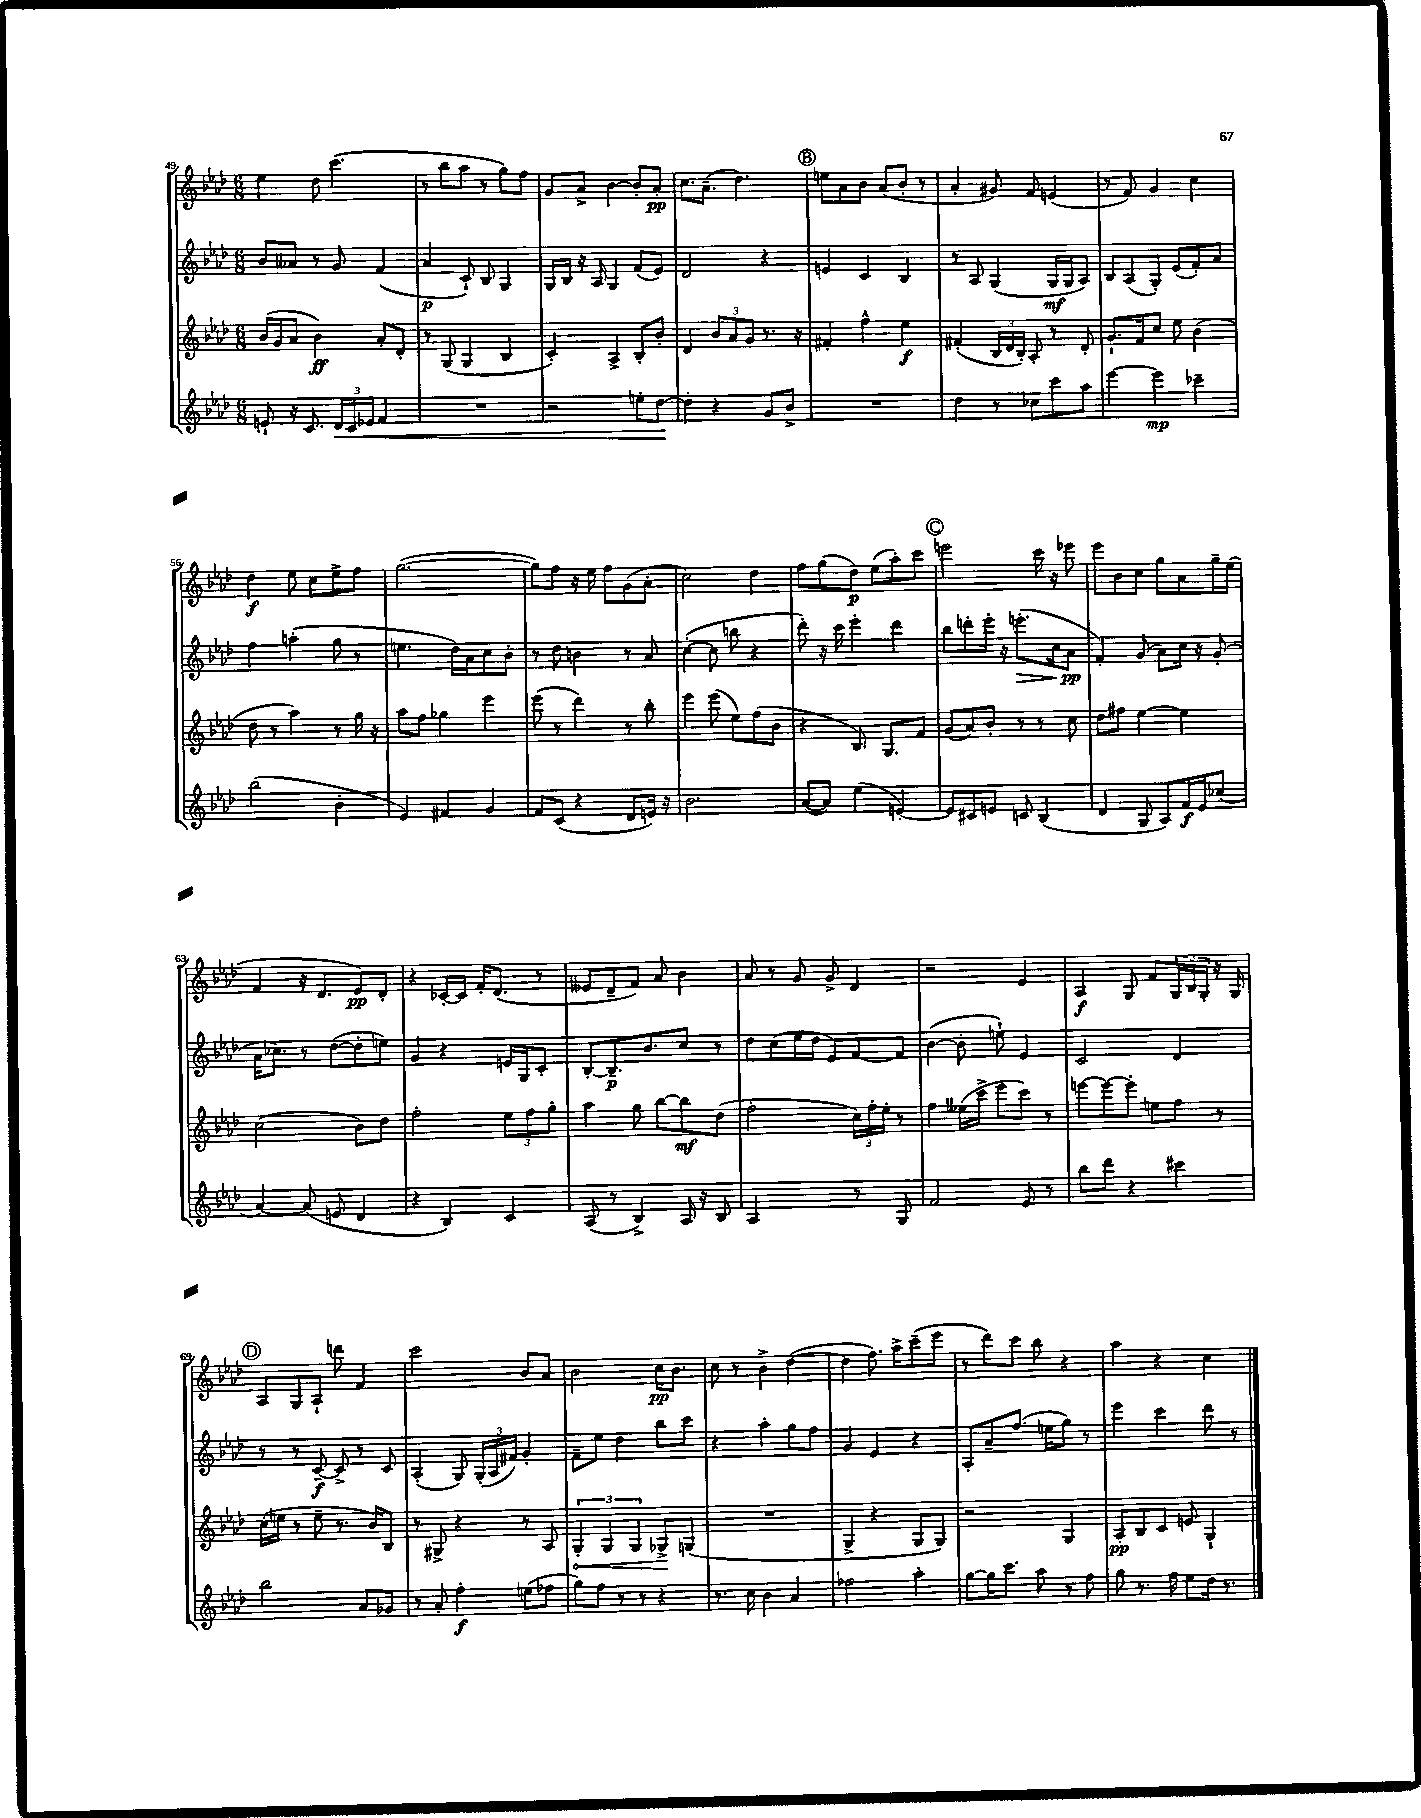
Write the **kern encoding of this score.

**kern	**kern	**kern	**kern
*staff4	*staff3	*staff2	*staff1
*clefG2	*clefG2	*clefG2	*clefG2
*k[b-e-a-d-]	*k[b-e-a-d-]	*k[b-e-a-d-]	*k[b-e-a-d-]
*M6/8	*M6/8	*M6/8	*M6/8
8e`/	(16b-/LL	8b-/L	4ee-\
.	16g/J	.	.
16r	8a-/J	8a--/J	.
8.c/	.	.	.
.	4b-\)	8r	8dd-\
24d-/LL	.	8g/	(4.ccc\
24c/	.	.	.
24e-/JJ	.	.	.
4f/	8a-'/L	(4f/	.
.	8d-'/J	.	.
=	=	=	=
2.r	8r	4a-/	8r
.	(8G/	.	8bb-\L
.	4G/	8c`/)	8aa-\J
.	.	8B-/	8r
.	4B-/	4G/	8gg\L)
.	.	.	8ff\J
=	=	=	=
2r	4c'/)	16G/LL	8g/L
.	.	16B-/JJ	.
.	.	16r	8a-^/J
.	.	16A-/	.
.	4A-^/	4G/	[4b-\
8ee'\L	8B-'/L	(8f/L	8b-'/]L
[8dd-\J	8b-'/J	8e-/J)	8a-'/J
=	=	=	=
4dd-'\]	4d-/	2d-/	8.cc\L
.	.	.	(8.a-~\J
4r	12b-/L	.	.
.	12a-/	.	.
.	.	.	4.dd-\)
.	12g/J	.	.
8g/L	8.r	4r	.
8b-^/J	.	.	.
.	16r	.	.
=	=	=	=
2.r	4f#'/	4e/	8ee\L
.	.	.	8a-\
.	4ff^^\	4c/	8b-\J
.	.	.	(8a-/L
.	4ee-\	4B-/	8b-'/J
.	.	.	8r
=	=	=	=
4dd-\	(4f#'/	8r	4a-'/
.	.	8A-/	.
8r	24B-/LL	(4G/	8g#/)
.	24d-/	.	.
.	24B-'/JJ)	.	.
8cc-\L	8A-'/	.	8f/
8ccc\	8r	16G/LL	(4e/
.	.	16G/J	.
8aa-\J	8d-'/	8A-/J)	.
=	=	=	=
[4eee-\	8.g`/L	8B-/L	8r
.	.	(8A-/	8f/)
.	16f/k	.	.
4eee-\]	8cc/J	8G'/J)	4g/
.	8ee-\	(8e-/L	.
4ccc-~\	(4b-\	8f'/)	4cc\
.	.	8a-/J	.
=	=	=	=
(2bb-\	8dd-\	4ff\	4dd-\
.	8r	.	.
.	4aa-\)	(4aa'\	8ee-\
.	.	.	8cc\L
4b-'\	8r	8gg\	8ee-^\
.	16gg\	8r	8ff\J
.	16r	.	.
=	=	=	=
4e-/)	8aa-\L	4.ee\	([2.gg\
.	8ff\J	.	.
4f#/	4gg-\	.	.
.	.	16dd-\LL)	.
.	.	16a-\J	.
4g/	4eee-\	8cc\	.
.	.	8b-'\J	.
=	=	=	=
8f/L	(8eee-\	8r	8gg\]L)
(8c/J	8r	8dd-\	8ff\J
4r	4ddd-\)	4b\	16r
.	.	.	16ee-\
.	.	.	8ff\L
8d-/L	8r	8r	(8g\
16e/Jk)	8bb-'\	8a-/	8a-'\J
16r	.	.	.
=	=	=	=
2.b-\	4eee-\	([4cc'\	2cc\)
.	(8eee-\	8cc\]	.
.	8ee-\L)	8bb\	.
.	(8ff\	4r	4dd-\
.	8b-\J	.	.
=	=	=	=
([8a-/L	4r	8ddd-'\)	8ff\L
8a-/]J)	.	16r	(8gg\
.	.	16ccc\	.
(4ee-\	8.B-/)	4eee-'\	8dd-\J)
.	.	.	(8ee-\L
.	8.G/L	.	.
[4e'/)	.	4ddd-\	8aa-'\)
.	8f/J	.	8ccc\J
=	=	=	=
8e/]L	(8g/L	8bb-\L	2eee\
8c#/	8a-/)	8ddd'\	.
8e/J	8b-'/J	16eee-'\Jk	.
.	.	16r	.
8c/	8r	(8.eee'\L	.
(4B-/	8r	.	16ccc\
.	.	16cc\k	16r
.	8cc\	8a-\J	8eee-\
=	=	=	=
4d-/	8dd-\L	4f'/)	8eee-\L
.	8ff#\J	.	8b-\
8G/	[4ee-\	(8g/	8cc\J
8A-/L)	.	8a-\L)	8gg\L
16f/L	4ee-\]	16cc\Jk	8a-\
16e-/J	.	16r	.
(8cc-/J	.	(8g'/	16gg~\L
.	.	.	(16ee-\JJ
=	=	=	=
[4a-/)	(2cc\	16a-\LK	4f/
.	.	8.cc-\J)	.
(8a-/]	.	8r	16r
.	.	.	8.d-/L
8e/	.	([8dd-\L	.
4d-/	8b-\L)	8dd-'\]	8e-/)
.	8dd-\J	8ee\J)	8d-'/J
=	=	=	=
4r	2ff'\	4g/	4r
4B-/)	.	4r	[16c-'/LL
.	.	.	16c-/]JJ
.	.	.	16f'/LK
.	.	.	(8.d-/J
4c/	12ee-\L	16e/LL	.
.	.	16G/J	.
.	12ff\	.	.
.	.	8c'/J	8r
.	12gg'\J	.	.
=	=	=	=
(8A-/	4aa-\	[8B-'/L	8e--/L
8r	.	8.B-~/]	8d-~/
4B-^/)	8gg\	.	8f/J)
.	.	8.b-/	.
.	[8bb-\L	.	8a-/
16A-/	8bb-\]	8cc/J	4b-\
16r	.	.	.
8B-/	(8dd-\J	8r	.
=	=	=	=
2A-/	2ff'\	8dd-\L	8a-/
.	.	(8cc\	8r
.	.	16ee-\L	8g/
.	.	16dd-\JJ	.
.	.	8e-/L)	8g^/
8r	24cc\LL)	[8f/	4d-/
.	24ff'\	.	.
.	24ee-'\JJ	.	.
8G/	8r	8f/]J	.
=	=	=	=
2f/	4ff\	([4b-\	2r
.	(16ee--\LL	8b-'\]	.
.	16ccc^\JJ	.	.
.	8eee-\L	8ee`\)	.
8e-/	8ccc\J)	4e-/	4e-/
8r	8r	.	.
=	=	=	=
8bb-\L	[8eee\L	2c/	4A-/
8ddd-\J	8eee\_	.	.
4r	8eee'\]J	.	8G/
.	8ee\L	.	8f/L
4ccc#\	8ff\J	4d-/	24G/L
.	.	.	24B-/
.	.	.	24G'/JJ
.	8r	.	16r
.	.	.	16G/
=	=	=	=
2bb-\	(16cc'\LL	8r	8A-/L
.	16ee\JJ	.	.
.	8r	8r	8G/
.	8ee~\	[8c~/	8A-`/J
.	8.r	8c^/]	8ddd\
8a-/L	.	8r	4f/
.	16b-/LK)	.	.
8g-/J	8B-/J	8c/	.
=	=	=	=
8r	8r	(4A-'/	2ccc\
8a-'/	8G#^/	.	.
4ff'\	4r	8G/)	.
.	.	(24G'/LL	.
.	.	24A-/	.
.	.	24f#/JJ)	.
(8ee\L	8r	4g'/	8b-/L
8ff-\J	8A-/	.	8a-/J
=	=	=	=
8gg\L)	6G'/	8f~\L	2b-\
8ff\J	.	8ee-\J	.
.	6G/	.	.
8r	.	4dd-\	.
.	6G/	.	.
8r	.	.	.
4r	8G-^/L	8bb-\L	16cc\LK
.	.	.	8.b-\J
.	(8G/J	8ccc\J	.
=	=	=	=
8.r	2.r	4r	8cc\
.	.	.	8r
16cc\	.	.	.
4b-\	.	4aa-'\	4b-^\
4a-/	.	8gg\L	([4dd-\
.	.	8ff\J	.
=	=	=	=
2ff-\	4G^/	4g/	4dd-\]
.	4r	4e-/	8.ff\)
.	.	.	16aa-^\LK
4aa-'\	8G/L	4r	(8ccc~\
.	8G/J)	.	8eee-\J
=	=	=	=
[8gg\L	2r	8A-'/L	8r
16gg\]K	.	8a-~/	8ddd-\L)
8.ccc\J	.	.	.
.	.	(8.ff/J	8ccc\J
8aa-\	.	.	8bb-\
.	.	16ee\LK	.
8r	4G/	8gg\J)	4r
8ff\	.	8r	.
=	=	=	=
8gg\	8A-'/L	4eee-\	4aa-\
8.r	8B-/	.	.
.	8c/J	4ccc\	4r
16ff\	.	.	.
8ee-\L	8e/	.	.
16dd-\Jk	4G`/	8ddd-\	4cc\
8.r	.	.	.
.	.	8r	.
==	==	==	==
*-	*-	*-	*-
